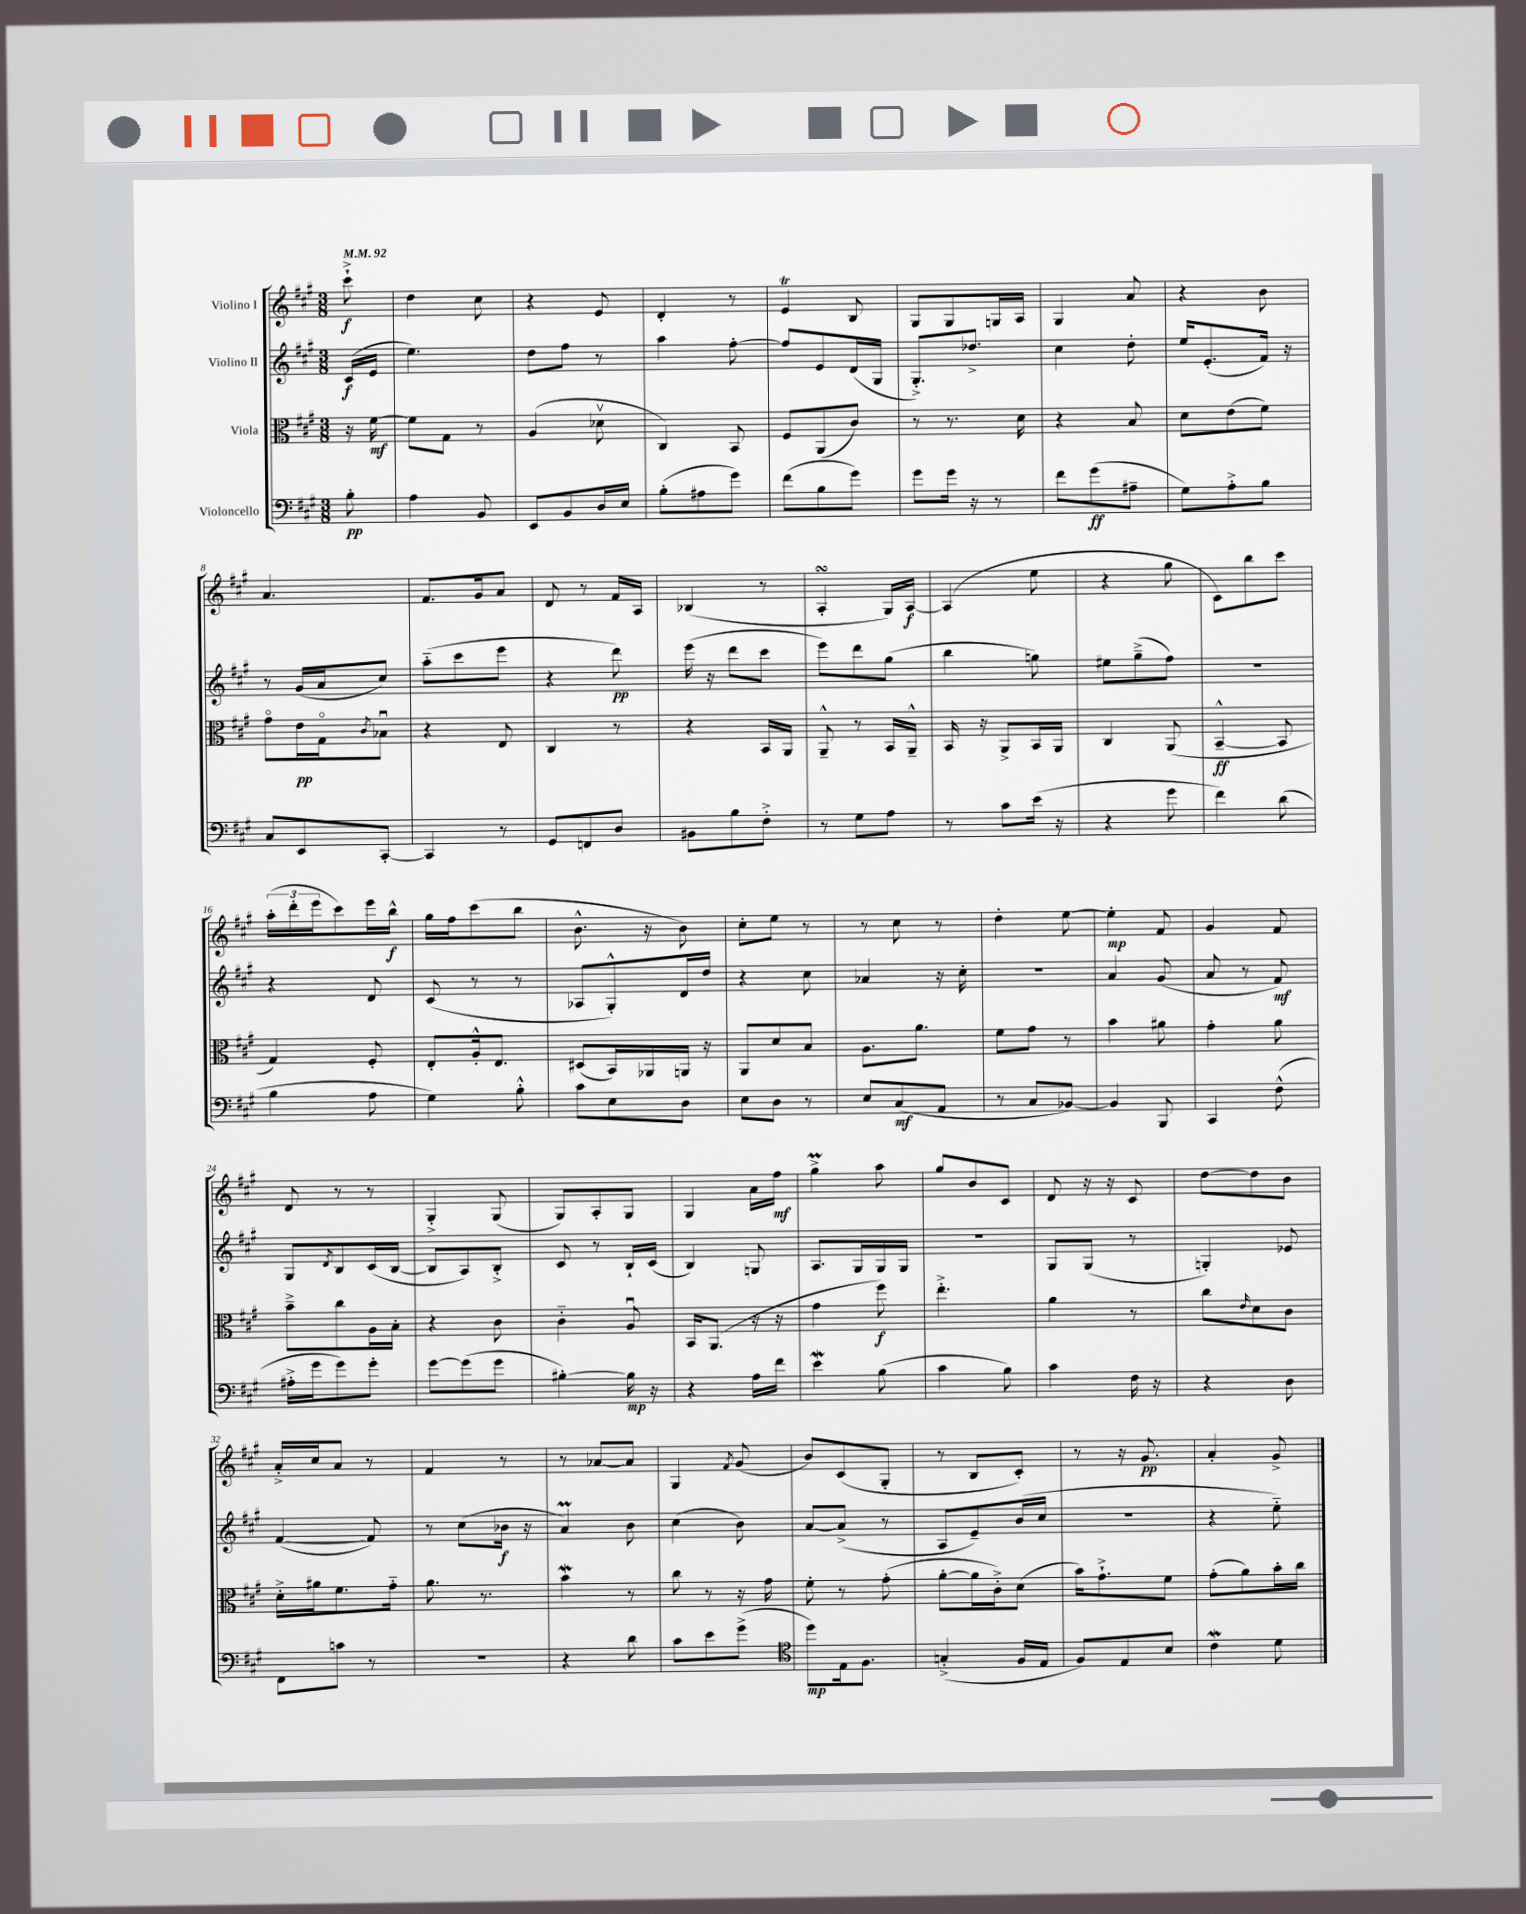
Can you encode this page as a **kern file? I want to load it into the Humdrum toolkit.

**kern	**kern	**kern	**kern
*staff4	*staff3	*staff2	*staff1
*clefF4	*clefC3	*clefG2	*clefG2
*k[f#c#g#]	*k[f#c#g#]	*k[f#c#g#]	*k[f#c#g#]
*M3/8	*M3/8	*M3/8	*M3/8
*MM92	*MM92	*MM92	*MM92
8B'\	16r	(16c#/LL	8ccc#`^\
.	[16f#\	16e/JJ	.
=	=	=	=
4A\	8f#\]L	4.ee\)	4dd\
.	8G#\J	.	.
8BB/	8r	.	8cc#\
=	=	=	=
8EE/L	(4A/	8dd\L	4r
8BB/	.	8ff#\J	.
16D/L	8d-v\	8r	8e/
16E/JJ	.	.	.
=	=	=	=
(8B'\L	4C#/)	4aa\	4d'/
8A#\	.	.	.
8g#\J)	8BB/	[8ff#'\	8r
=	=	=	=
(8f#\L	8F#/L	8ff#/]L	4e/
8B\	(8AA/	8e/	.
8g#\J)	8c#/J)	(16d/L	8B/
.	.	16G#/JJ	.
=	=	=	=
8g#\L	8r	8.G#'^/L)	8G#/L
16g#\Jk	8.r	.	8G#/
16r	.	8.dd-^/J	.
8r	.	.	16G/L
.	16d\	.	16A/JJ
=	=	=	=
8f#\L	4r	4cc#\	4G#/
(8g#\	.	.	.
8A#~\J	8B/	8dd'\	8a/
=	=	=	=
8G#\L)	8d\L	16ee/LK	4r
.	.	(8.e'/	.
8A'^\	(8e\	.	.
8B\J	8f#\J)	16f#/Jk)	8b\
.	.	16r	.
=	=	=	=
8C#/L	8g#o\L	8r	4.a/
8EE/	16e\L	(16g#/LL	.
.	16G#o\J	16a/J	.
.	8qc#/	.	.
[8CC#'/J	8B-u\J	8cc#/J)	.
=	=	=	=
4CC#/]	4r	(8aa'~\L	8.f#/L
.	.	8ccc#\	.
.	.	.	16g#/k
8r	8E/	8eee\J	8a/J
=	=	=	=
8GG#/L	4C#/	4r	8d/
8FF/	.	.	8r
8D/J	8r	8ddd\)	16f#/LL
.	.	.	16A/JJ
=	=	=	=
8BB#\L	4r	(16eee\	(4B-/
.	.	16r	.
8B\	.	8ddd\L	.
8F#'^\J	16BB/LL	8ccc#\J	8r
.	16AA/JJ	.	.
=	=	=	=
8r	8AA~^^/	8eee\L)	4A'/
8G#\L	8r	8ddd\	.
8A\J	16BB/LL	(8gg#\J	16G#/LL)
.	16AA~^^/JJ	.	[16A/JJ
=	=	=	=
8r	16BB/	4bb\	(4A/]
.	16r	.	.
8c#\L	8AA^/L	.	.
(16e\Jk	16BB/L	8gg\)	8ee\
16r	16AA/JJ	.	.
=	=	=	=
4r	4C#/	8ee#\L	4r
.	.	(8gg#~^\	.
8g#\	(8AA/	8ff#\J)	8gg#\
=	=	=	=
4f#\)	[4BB~^^/	4.r	8c#\L)
.	.	.	8bb\
(8d\	8BB/]	.	8ccc#\J
=	=	=	=
4B\	4G#/)	4r	(24aa'\LL
.	.	.	24ddd'\
.	.	.	24eee\J
.	.	.	8ccc#\)
8A\	8F#'/	8d/	16eee\L
.	.	.	16bb^^\JJ
=	=	=	=
4G#\)	8E'/L	(8c#/	16gg#\LL
.	.	.	16ff#\J
.	16A'^^/k	8r	(8ccc#\
.	8.E/J	.	.
8B'^^\	.	8r	8bb\J
=	=	=	=
8c#\L	(8D#/L	8A-/L	8.b^^\
8E\	16BB/L)	8G#'^^/)	.
.	16AA-/	.	16r
8D\J	16AA/JJ	16d/L	8b\)
.	16r	16dd/JJ	.
=	=	=	=
8E\L	8AA/L	4r	8cc#'\L
8D\J	8d/	.	8ee\J
8r	8B/J	8cc#\	8r
=	=	=	=
8E/L	8.A\L	4a-/	8r
(8C#/	.	.	8cc#\
.	8.a\J	.	.
8AA/J	.	16r	8r
.	.	16cc#'\	.
=	=	=	=
8r	8f#\L	4.r	4dd'\
8C#/L	8g#\J	.	.
[8BB-/J)	8r	.	[8ee\
=	=	=	=
4BB-/]	4b\	4a/	4ee'\]
8BBB/	8a#\	(8g#/	8f#/
=	=	=	=
4CC#/	4g#'\	8a/	4g#/
.	.	8r	.
(8F#^^\	8a\	8f#/)	8f#/
=	=	=	=
16A#'^\LL	8b~^\L	8G#/L	8d/
16g#\J	.	.	.
.	.	8qd/	.
8g#\)	8cc#\	8B/	8r
8g#'\J	16A\L	(16c#/L	8r
.	16B'\JJ	[16B/JJ	.
=	=	=	=
[8g#\L	4r	8B/]L	4G#'^/
(8g#\]	.	8A/)	.
8g#\J	8c#\	8B'^/J	(8G#/
=	=	=	=
[4B#'\)	4c#'~\	8c#/	8G#/L)
.	.	8r	8A'/
16B#\]	8Au/	16B`/LL	8G#/J
16r	.	(16c#/JJ	.
=	=	=	=
4r	16BB/LK	4B/)	4G#/
.	(8.AA/J	.	.
16A\LL	16r	8G/	16a\LL
16f#\JJ	16r	.	16ff#\JJ
=	=	=	=
4e\	4g#\	8.A/L	4gg#^\
.	.	16G#/L	.
(8B\	8ff#\)	16G#/	8aa\
.	.	16G#/JJ	.
=	=	=	=
4c#\	4.ee'^\	4.r	8gg#/L
.	.	.	8b/
8B\)	.	.	8c#/J
=	=	=	=
4c#\	4a\	8G#/L	8d/
.	.	(8G#/J	16r
.	.	.	16r
16F#\	8r	8r	8c#/
16r	.	.	.
=	=	=	=
4r	8cc#\L	4G'/)	[8dd\L
.	16qqe/	.	.
.	8d\	.	8dd\]
8D\	8c#\J	8e-/	8b\J
=	=	=	=
8FF#\L	16d'^\LL	([4f#/	16a'^/LL
.	16a#\J	.	16cc#/J
8c\J	8.f#\	.	8a/J
8r	.	8f#/])	8r
.	16g#'~\Jk	.	.
=	=	=	=
4.r	8.a\	8r	4f#/
.	.	(8cc#\L	.
.	8.r	.	.
.	.	16b-\Jk	8r
.	.	16r	.
=	=	=	=
4r	4b\	4a/)	8r
.	.	.	[8a-/L
8d\	8r	8b\	8a-/]J
=	=	=	=
8c#\L	8cc#\	(4cc#\	4G#/
8e\	8r	.	.
.	.	.	8qf#/
(8g#^\J	16r	8b\)	(8g#/
.	16g#\	.	.
=	=	=	=
*clefC4	*	*	*
8dd\L)	8f#'\	[8a/L	8b/L)
16E\k	8r	(8a^/]J	(8c#/
8.F#\J	.	.	.
.	(8g#'\	8r	8G#'/J
=	=	=	=
(4G'^/	[8a'\L	8A/L	8r
.	16a\]L	8e~/)	8B/L
.	16c#'^\J)	.	.
16F#/LL	(8d\J	(16b/L	8c#'/J)
16E/JJ	.	16cc#/JJ	.
=	=	=	=
8F#/L)	16b\LK)	4.r	8r
.	8.g#`^\	.	.
8E/	.	.	16r
.	.	.	8.g#/
8B/J	8f#\J	.	.
=	=	=	=
4c#\	(8g#'\L	4r	4a'/
.	8a\)	.	.
8d\	16b'\L	8ee'~\)	8g#^/
.	16cc#\JJ	.	.
==	==	==	==
*-	*-	*-	*-
